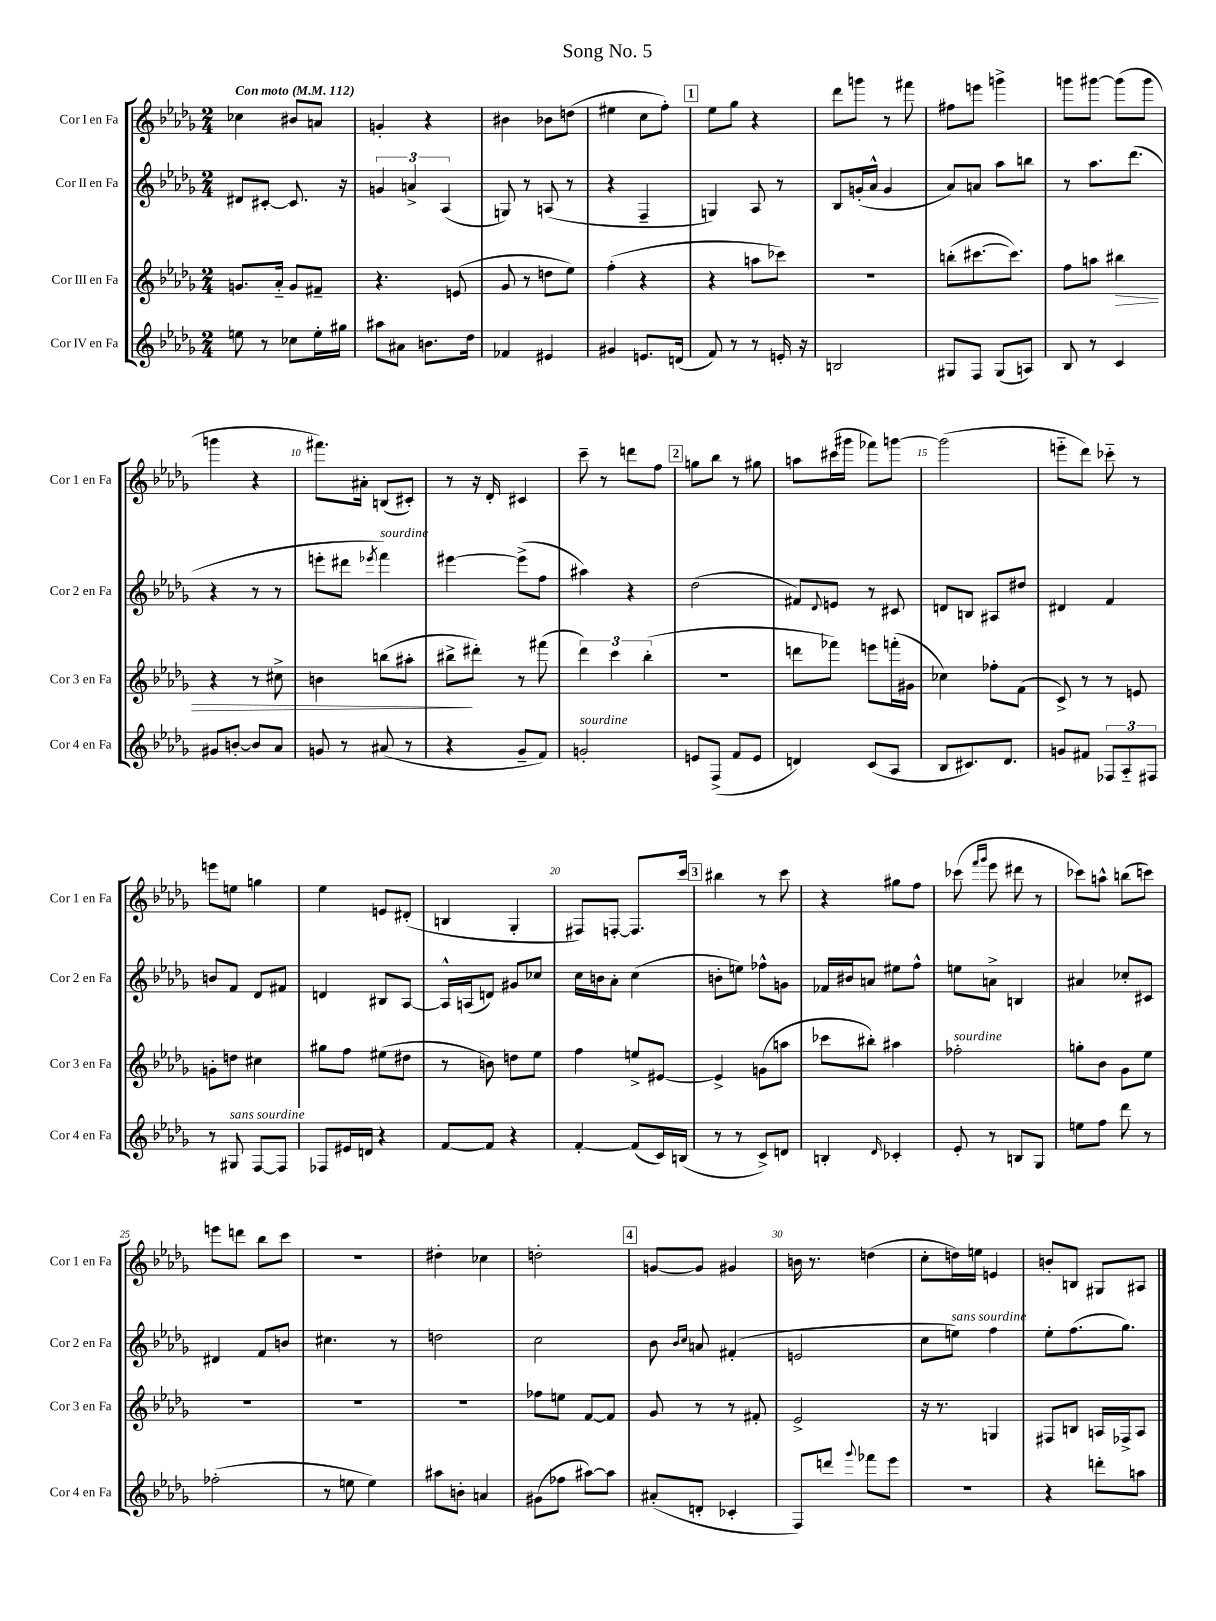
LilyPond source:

\header { title = "Song No. 5" }
<<
\new StaffGroup <<
\new Staff = "s0" \with { instrumentName = "Cor I en Fa" shortInstrumentName = "Cor 1 en Fa" } {
    \clef treble \key des \major \numericTimeSignature \time 2/4 \tempo "Con moto" 4 = 112
    ces''4 bis'8 a'8 |
    g'4-. r4 |
    bis'4 bes'8 d''8( |
    eis''4 c''8 f''8-.) |
    \mark \markup { \box "1" } ees''8 ges''8 r4 |
    des'''8 g'''8 r8 fis'''8 |
    fis''8 e'''8 g'''4-> |
    g'''8 gis'''8~ gis'''8( gis'''8 |
    g'''4 r4 |
    fis'''8.) ais'16-. b8( cis'8-.) |
    r8 r16 des'16-. cis'4 |
    c'''8-- r8 d'''8 f''8 |
    \mark \markup { \box "2" } g''8 bes''8 r8 gis''8 |
    a''8 cis'''16( gis'''16 fes'''8) g'''8~ |
    g'''2( |
    e'''8-_ des'''8) ces'''8-_ r8 |
    e'''8 e''8 g''4 |
    ees''4 e'8 dis'8-.( |
    b4 ges4-. |
    fis8) f8~-. f8. c'''16 |
    \mark \markup { \box "3" } bis''4 r8 c'''8 |
    r4 gis''8 f''8 |
    ces'''8( \grace { f'''16 ges'''16 } ees'''8 dis'''8 r8 |
    ces'''8) a''8-^ b''8( c'''8) |
    e'''8 d'''8 bes''8 c'''8 |
    R2 |
    dis''4-. ces''4 |
    d''2-. |
    \mark \markup { \box "4" } g'8~ g'8 gis'4 |
    b'16 r8. d''4( |
    c''8-. d''16) e''16 e'4 |
    b'8-. b8 gis8 ais8 \bar "|." |
}
\new Staff = "s1" \with { instrumentName = "Cor II en Fa" shortInstrumentName = "Cor 2 en Fa" } {
    \clef treble \key des \major \numericTimeSignature \time 2/4
    dis'8 cis'8~-. cis'8. r16 |
    \tuplet 3/2 { g'4 a'4-> aes4( } |
    g8) r8 a8( r8 |
    r4 f4-- |
    \mark \markup { \box "1" } g4) aes8 r8 |
    bes8 g'16-.( aes'16-^ g'4 |
    aes'8) a'8 aes''8 b''8 |
    r8 aes''8. des'''8.( |
    r4 r8 r8 |
    e'''8-. dis'''8 \acciaccatura { ees'''8 } f'''4^\markup { \italic "sourdine" }) |
    eis'''4~ eis'''8->( f''8 |
    ais''4) r4 |
    \mark \markup { \box "2" } des''2( |
    fis'8) \appoggiatura { des'8 } e'8 r8 cis'8 |
    d'8 b8 ais8 dis''8 |
    dis'4 f'4 |
    b'8 f'8 des'8 fis'8 |
    d'4 bis8 aes8~ |
    aes16-^ a16( d'8) gis'8 ces''8 |
    c''16 b'16 aes'8-. c''4( |
    \mark \markup { \box "3" } b'8-. e''8) fes''8-^ g'8 |
    fes'16 bis'16 a'8 eis''8 f''8-^ |
    e''8 a'8-> b4 |
    ais'4 ces''8-. cis'8 |
    dis'4 f'8 b'8 |
    cis''4. r8 |
    d''2 |
    c''2 |
    \mark \markup { \box "4" } bes'8 \grace { bes'16 c''16 } a'8 fis'4-.( |
    e'2 |
    c''8 e''8^\markup { \italic "sans sourdine" }) f''4 |
    ees''8-. f''8.( ges''8.) \bar "|." |
}
\new Staff = "s2" \with { instrumentName = "Cor III en Fa" shortInstrumentName = "Cor 3 en Fa" } {
    \clef treble \key des \major \numericTimeSignature \time 2/4
    g'8. aes'16-_ g'8 fis'8-- |
    r4. e'8( |
    ges'8 r8 d''8 ees''8) |
    f''4-.( r4 |
    \mark \markup { \box "1" } r4 a''8 ces'''8) |
    R2 |
    b''8-.( cis'''8.~ cis'''8.) |
    f''8 a''8 bis''4\> |
    r4 r8 cis''8-> |
    b'4 b''8( ais''8-. |
    bis''8->\! dis'''8-.) r8 fis'''8( |
    \tuplet 3/2 { des'''4) c'''4 bes''4-.( } |
    \mark \markup { \box "2" } R2 |
    d'''8 fes'''8) e'''8 f'''16-.( gis'16 |
    ces''4) fes''8-. f'8( |
    c'8->) r8 r8 e'8 |
    g'8-. d''8 cis''4 |
    gis''8 f''8 eis''8( dis''8 |
    r8 b'8) d''8 ees''8 |
    f''4 e''8-> eis'8~ |
    \mark \markup { \box "3" } eis'4-> g'8( a''8 |
    ces'''8 bis''8-.) ais''4 |
    fes''2-.^\markup { \italic "sourdine" } |
    g''8-. bes'8 ges'8 ees''8 |
    R2 |
    R2 |
    R2 |
    fes''8 e''8 f'8~ f'8 |
    \mark \markup { \box "4" } ges'8 r8 r8 fis'8-. |
    ees'2-> |
    r16 r8. g4 |
    fis8 b8 a16 fes16-> a8 \bar "|." |
}
\new Staff = "s3" \with { instrumentName = "Cor IV en Fa" shortInstrumentName = "Cor 4 en Fa" } {
    \clef treble \key des \major \numericTimeSignature \time 2/4
    e''8 r8 ces''8 e''16-. gis''16 |
    ais''8 ais'8 b'8. des''16 |
    fes'4 eis'4 |
    gis'4 e'8. d'16( |
    \mark \markup { \box "1" } f'8) r8 r8 e'16-. r16 |
    b2 |
    gis8 f8 gis8( a8) |
    bes8 r8 c'4 |
    gis'8 b'8~-. b'8 aes'8 |
    g'8 r8 ais'8( r8 |
    r4 ges'8-- f'8) |
    g'2-.^\markup { \italic "sourdine" } |
    \mark \markup { \box "2" } e'8 f8->( f'8 e'8 |
    d'4) c'8( aes8 |
    bes8 cis'8.) des'8. |
    g'8 fis'8 \tuplet 3/2 { fes8 aes8-_ fis8 } |
    r8 gis8^\markup { \italic "sans sourdine" } f8~ f8 |
    fes8 eis'16 d'16 r4 |
    f'8~ f'8 r4 |
    f'4~-. f'8( c'16) b16( |
    \mark \markup { \box "3" } r8 r8 c'8->) d'8 |
    b4-. \grace { des'16 } ces'4-. |
    ees'8-. r8 b8 ges8 |
    e''8 f''8 des'''8 r8 |
    fes''2-.( |
    r8 e''8 e''4) |
    ais''8 b'8-. a'4 |
    gis'8( fes''8 ais''8~) ais''8 |
    \mark \markup { \box "4" } ais'8-.( d'8-. ces'4-. |
    f8) d'''8 \appoggiatura { ges'''8 } fes'''8 ees'''8 |
    R2 |
    r4 d'''8-. a''8 \bar "|." |
}
>>
>>
\layout { \context { \Score \override BarNumber.break-visibility = ##(#f #t #t) barNumberVisibility = #(every-nth-bar-number-visible 5) } }
